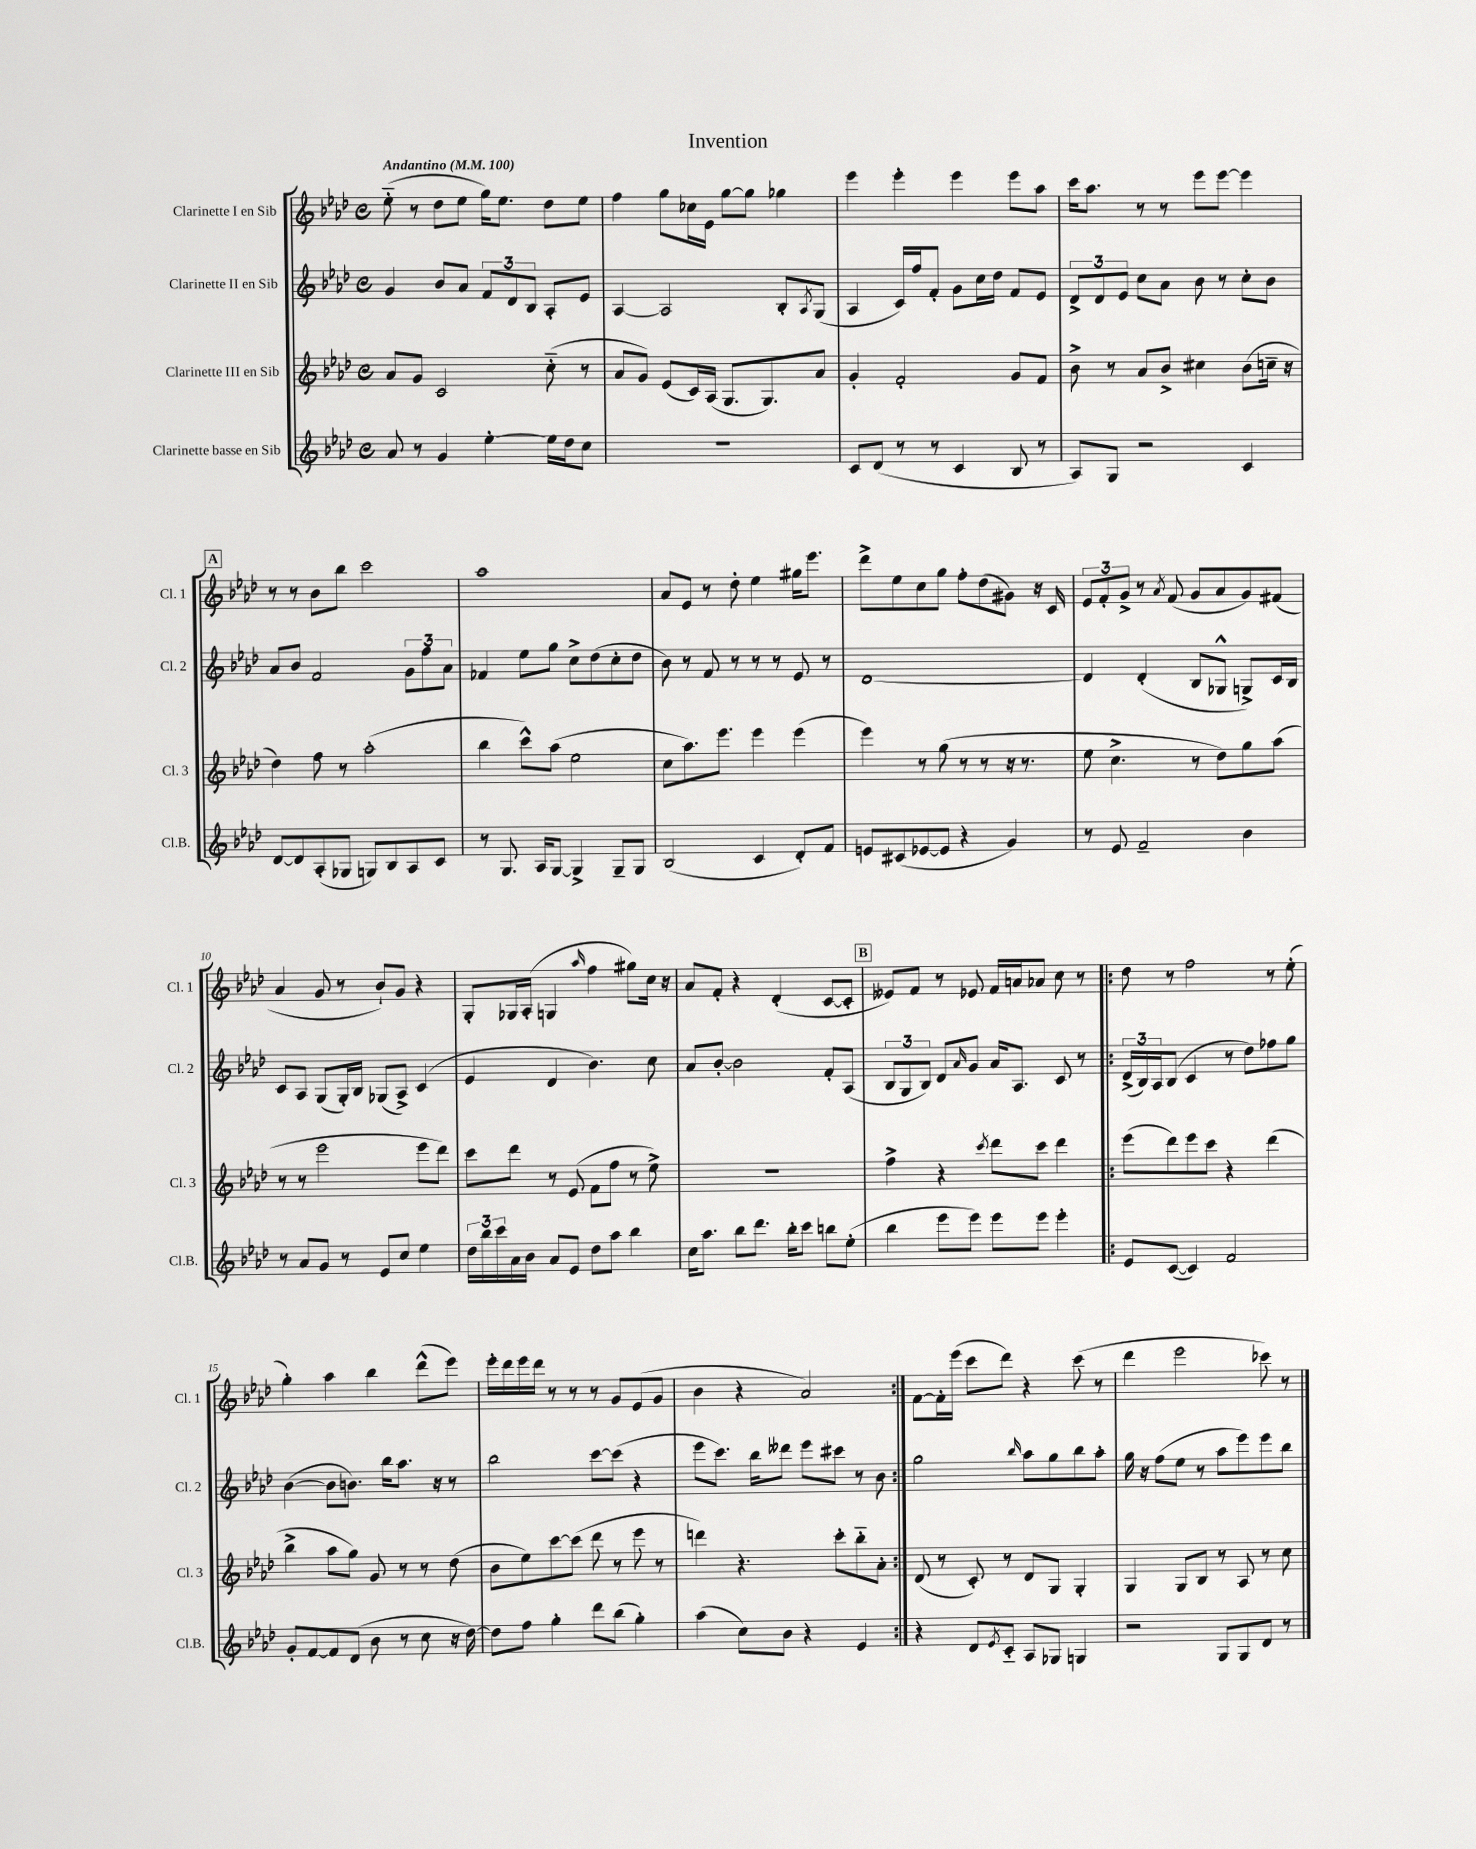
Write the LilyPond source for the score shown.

\header { title = "Invention" }
<<
\new StaffGroup <<
\new Staff = "s0" \with { instrumentName = "Clarinette I en Sib" shortInstrumentName = "Cl. 1" } {
    \clef treble \key aes \major \defaultTimeSignature \time 4/4 \tempo "Andantino" 4 = 100
    ees''8-_( r8 des''8 ees''8 g''16) ees''8. des''8 ees''8 |
    f''4 g''8 ces''16 ees'16 g''8~ g''8 ges''4 |
    ees'''4 ees'''4-. ees'''4 ees'''8 aes''8 |
    c'''16 aes''8. r8 r8 ees'''8 ees'''8~ ees'''4 |
    \mark \markup { \box "A" } r8 r8 bes'8 bes''8 c'''2 |
    aes''1 |
    aes'8 ees'8 r8 des''8-. ees''4 gis''16 ees'''8. |
    des'''8-> ees''8 c''8 g''8 f''8-. des''8( gis'8) r16 c'16 |
    \tuplet 3/2 { ees'8 f'8-. g'8-> } r8 \acciaccatura { aes'8 } f'8( g'8 aes'8 g'8) fis'8( |
    aes'4 g'8 r8 bes'8-!) g'8 r4 |
    g8-. ges16 aes16-.( g4 \grace { aes''16 } f''4 gis''8) c''16 r16 |
    aes'8 f'8-. r4 des'4-.( c'8~ c'8-. |
    \mark \markup { \box "B" } eeses'8) f'8 r8 ees'8 f'16 a'16 aes'8 c''8 r8 |
    \repeat volta 2 { des''8 r8 f''2 r8 ees''8-.( |
    g''4-.) aes''4 bes''4 des'''8-^( ees'''8) |
    ees'''16-. des'''16 ees'''16 des'''16 r8 r8 r8 g'8 ees'8( g'8 |
    bes'4 r4 aes'2) | }
    f'8~ f'16-. ees'''16( c'''8 des'''8) r4 c'''8( r8 |
    des'''4 ees'''2 ces'''8) r8 \bar "|." |
}
\new Staff = "s1" \with { instrumentName = "Clarinette II en Sib" shortInstrumentName = "Cl. 2" } {
    \clef treble \key aes \major \defaultTimeSignature \time 4/4
    g'4 bes'8 aes'8 \tuplet 3/2 { f'8 des'8 bes8 } aes8-. ees'8 |
    aes4~ aes2 bes8-. \acciaccatura { aes8 } g8( |
    aes4 c'16) f''16 f'8-. g'8 c''16 des''16 f'8 ees'8 |
    \tuplet 3/2 { des'8-> des'8 ees'8 } c''8 aes'8 bes'8 r8 c''8-. bes'8 |
    \mark \markup { \box "A" } aes'8 bes'8 f'2 \tuplet 3/2 { g'8 f''8 aes'8 } |
    fes'4 ees''8 g''8 c''8-> des''8( c''8-. des''8 |
    bes'8) r8 f'8 r8 r8 r8 ees'8 r8 |
    des'1~ |
    des'4 des'4-.( bes8 ges8-^ g8->) c'16 bes16 |
    c'8 aes8 g8( g16-.) bes16 ges8( aes8->) c'4( |
    ees'4 des'4 bes'4.) c''8 |
    aes'8 bes'8~-. bes'2 f'8-. aes8( |
    \mark \markup { \box "B" } \tuplet 3/2 { bes8 g8 bes8) } des'8 \grace { aes'16 } g'8 aes'16 aes8. c'8 r8 |
    \repeat volta 2 { \tuplet 3/2 { des'16->( bes16) aes16 } bes8( c'4 r8 des''8) fes''8 g''8 |
    bes'4~( bes'8 b'8.) bes''16 aes''8. r16 r8 |
    bes''2 c'''8~ c'''8( r4 |
    ees'''8 c'''8.) bes''16 deses'''8 ees'''8 cis'''8 r8 bes'8 | }
    g''2 \grace { bes''16 } aes''8 g''8 bes''8 aes''8-. |
    g''16 r16 f''8( ees''8 r8 aes''8 ees'''8) ees'''8 bes''8 \bar "|." |
}
\new Staff = "s2" \with { instrumentName = "Clarinette III en Sib" shortInstrumentName = "Cl. 3" } {
    \clef treble \key aes \major \defaultTimeSignature \time 4/4
    aes'8 g'8 c'2 c''8-_( r8 |
    aes'8 g'8) ees'8( c'16) aes16( g8. g8.) aes'8 |
    g'4-. f'2-. g'8 f'8 |
    bes'8-> r8 aes'8 bes'8-> cis''4 bes'8( c''16-- r16 |
    \mark \markup { \box "A" } des''4) f''8 r8 aes''2-.( |
    bes''4 c'''8-^) aes''8( ees''2 |
    c''8 aes''8.) ees'''8. ees'''4 ees'''4( |
    ees'''4) r8 g''8( r8 r8 r16 r8. |
    ees''8 c''4.-> r8 des''8) g''8 aes''8( |
    r8 r8 ees'''2 ees'''8 des'''8) |
    c'''8 des'''8 r8 ees'8( f'8 f''8 r8 ees''8->) |
    R1 |
    \mark \markup { \box "B" } f''4-> r4 \acciaccatura { c'''8 } des'''8 c'''8 des'''4 |
    \repeat volta 2 { ees'''8( des'''8) ees'''8 c'''8 r4 des'''4( |
    bes''4-> aes''8 g''8) g'8 r8 r8 des''8( |
    bes'8 ees''8) c'''8~ c'''8( des'''8 r8 ees'''8 r8 |
    d'''4) r4. c'''8-. bes''8-_ aes'8-. | }
    des'8( r8 c'8-.) r8 des'8 g8 g4-. |
    g4 g8 bes8 r8 aes8 r8 c''8 \bar "|." |
}
\new Staff = "s3" \with { instrumentName = "Clarinette basse en Sib" shortInstrumentName = "Cl.B." } {
    \clef treble \key aes \major \defaultTimeSignature \time 4/4
    aes'8 r8 g'4 ees''4~-. ees''16 des''16 c''8 |
    R1 |
    c'8 des'8( r8 r8 c'4 bes8 r8 |
    aes8) g8 r2 c'4 |
    \mark \markup { \box "A" } des'8~ des'8 aes8-.( ges8 g8) bes8 aes8 c'8 |
    r8 g8. aes16 g8~ g4-> g8-- g8 |
    bes2( c'4 des'8-.) f'8 |
    e'8 cis'8( ees'8~ ees'8 r4 g'4) |
    r8 ees'8 f'2-- bes'4 |
    r8 aes'8 g'8 r8 ees'8 c''8 ees''4 |
    \tuplet 3/2 { des''16 bes''16 c'''16 } aes'16 bes'16 aes'8 ees'8 des''8 aes''8 bes''4 |
    c''16 aes''8. bes''8 des'''8. bes''16-. c'''8 b''8 ees''8-.( |
    \mark \markup { \box "B" } bes''4 ees'''8 ees'''8) ees'''8 ees'''8 ees'''4-. |
    \repeat volta 2 { ees'8 c'8~( c'4) f'2 |
    g'8-. f'8~ f'8 des'8( bes'8 r8 c''8 r16 des''16~) |
    des''8 f''8 g''4-. des'''8 bes''8( g''4-.) |
    aes''4( c''8) bes'8 r4 ees'4 | }
    r4 des'8 \acciaccatura { ees'8 } c'8-_ aes8 ges8 g4 |
    r2 g8 g8 des'8 r8 \bar "|." |
}
>>
>>
